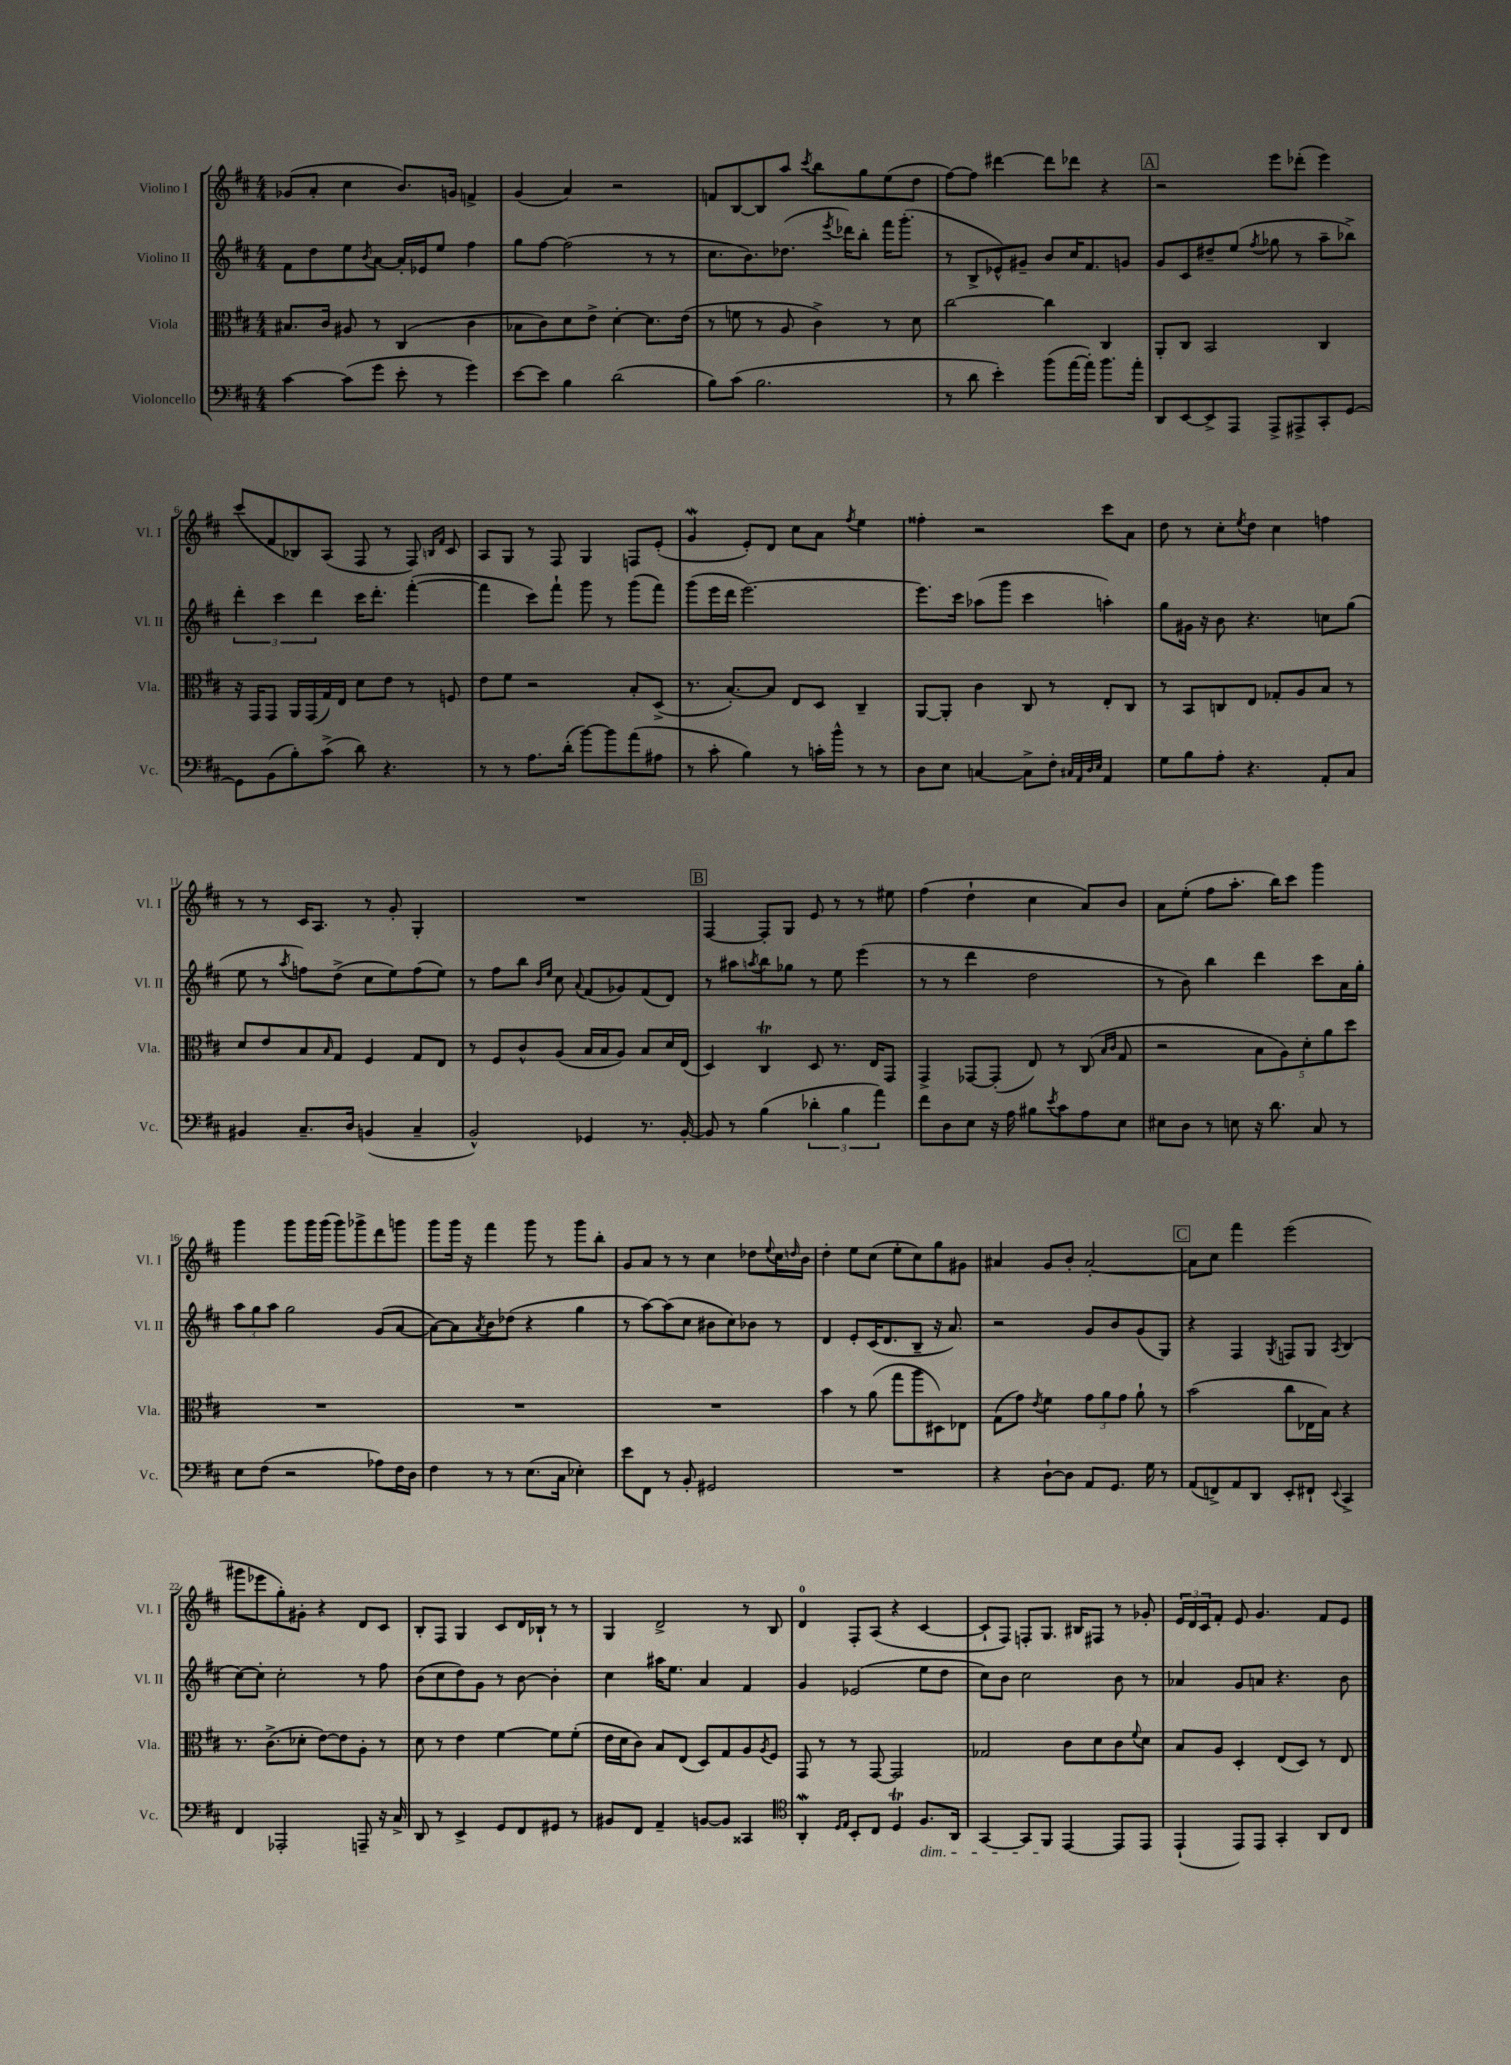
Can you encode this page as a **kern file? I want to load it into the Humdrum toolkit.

**kern	**kern	**kern	**kern
*part4	*part3	*part2	*part1
*staff4	*staff3	*staff2	*staff1
*I"Violoncello	*I"Viola	*I"Violino II	*I"Violino I
*I'Vc.	*I'Vla.	*I'Vl. II	*I'Vl. I
*clefF4	*clefC3	*clefG2	*clefG2
*k[f#c#]	*k[f#c#]	*k[f#c#]	*k[f#c#]
*M4/4	*M4/4	*M4/4	*M4/4
=1	=1	=1	=1
[4c#\	8.B#X/L	8f#\L	(8g-X/L
.	.	8dd\	8a'/J
.	16c#/Jk	.	.
(8c#\L]	8A#X/	8ee\	4cc#\
.	.	8qb/	.
8g\J	8r	[8a\J	.
8e'\	(4C#/	16a'/LL]	8.b/L)
.	.	16e-X/J	.
8r	.	8ee/J	.
.	.	.	16gn/Jk
4g\)	4c#\	4ff#\	4fn^/
=2	=2	=2	=2
[8e\L	8B-X\L	8gg\L	(4g/
8e\J]	8c#\)	[8ff#\J	.
4B\	8d\	(2ff#\]	4a/)
.	8e^\J	.	.
(2d\	[4d'\	.	2r
.	8.d\L]	8r	.
.	.	8r	.
.	(16e\Jk	.	.
=3	=3	=3	=3
8B\L)	8r	8.cc#\L	8fn/L
(8c#\J	8fn\	.	[8B/
.	.	8.b\)	.
2.B\	8r	.	8B/]
.	8A/	(8.dd-X\J	8aa/J
.	.	.	8qccc#/
.	4c#^\)	.	8bb\L
.	.	8qeee/	.
.	.	16ddd-X\KL)	.
.	.	8bb'\J	8gg\
.	8r	16fff#\KL	(8ee\
.	.	(8.ggg'\J	.
.	8d\	.	8dd\J
=4	=4	=4	=4
8r	[2cc#\	8r	[8ff#\L)
8d\	.	8B^/L	8ff#\J]
4e'\)	.	8e-X^^/)	[4ddd#X\
.	.	8g#X~/J	.
(8b\L	4cc#\]	8b/L	8ddd#\L]
[16a\L	.	16cc#/K	8ddd-X\J
16a'\JJ])	.	8.f#/	.
8.b\L	4C#/	.	4r
.	.	8gn/J	.
16a'\Jk	.	.	.
!!LO:REH:place=s1:t=A
=5	=5	=5	=5
8DD/L	8AA'/L	8g/L	2r
[8EE/	8C#/J	8c#/	.
8EE^/]	2BB/	8dd#X~/	.
8AAA/J	.	(8ee/J	.
.	.	8qff#/	.
8AAA^/L	.	8gg-X\	8eee\L
8AAA#X^/	.	8r	(8ddd-X'\J
8CC#'/	4C#/	8aa~\L	4eee\)
[8GG/J	.	8bb-X^\J)	.
!!LO:LB:g=z
=6	=6	=6	=6
8GG\L]	16r	6ddd'\	(8ccc#/L
.	16GG/KL	.	.
(8BB\	8GG/J	.	8f#/
.	.	6ccc#\	.
8B'\)	16AA/LL	.	8B-X/)
.	(16GG/	.	.
.	.	6ddd\	.
(8c#^\J	16G/)	.	(8A/J
.	16E/JJ	.	.
8d\)	8d\L	16ccc#\KL	8F#/
.	.	8.ddd'\J	.
4.r	8e\J	.	8r
.	8r	([4fff#'\	8F#/)
.	.	.	16qqBn/LL
.	.	.	16qqf#/JJ
.	8Fn/	.	8c#/
=7	=7	=7	=7
8r	8e\L	4fff#\]	8A/L
8r	8f#\J	.	8G/J
8.A\L	2r	8ccc#\L)	8r
.	.	8fff#`\J	8F#/
(16d'\Jk	.	.	.
[8b\L)	.	8ggg\	4G/
8b\]	.	8r	.
(8a\	8B'/L	(8ggg\L	8Fn/L
8A#X\J	(8D^/J	8fff#\J)	(8e'/J
=8	=8	=8	=8
8r	8.r	(8ggg\L	4gw/
8c#'\	.	16eee\L	.
.	[8.B'/L)	16ddd\JJ	.
4B\)	.	[2.eee\)	8e'/L)
.	8B/J]	.	8d/J
8r	8E/L	.	8cc#\L
16cn'\LL	8D/J	.	8a\J
16b^^\JJ	.	.	.
.	.	.	8qff#/
8r	4C#~/	.	4ee\
8r	.	.	.
=9	=9	=9	=9
8D\L	[8AA/L	8.eee\L]	4ff##X'\
8E\J	8AA'/J]	.	.
.	.	16ccc#\Jk	.
[4Cn/	4c#\	(8aa-X\L	2r
.	.	8ggg\J	.
8C^\L]	8C#/	4ccc#\	.
8F#'\J	8r	.	.
32qqC#X/LLL	.	.	.
32qqAA/	.	.	.
32qqD/	.	.	.
32qqE/JJJ	.	.	.
4AA/	8E'/L	4aan'\)	8ccc#\L
.	8C#/J	.	8a\J
=10	=10	=10	=10
8G\L	8r	8gg\L	8dd\
8B\	8BB/L	16g#X\Jk	8r
.	.	16r	.
8A'\J	8Cn/	8b\	8cc#'\L
.	.	.	8qee/
4.r	8E/J	4.r	8dd\J
.	8G-X'/L	.	4cc#\
.	8A/	.	.
8AA'/L	8B/J	8ccn\L	4ffn\
8C#/J	8r	(8gg\J	.
!!LO:LB:g=z
=11	=11	=11	=11
4BB#X/	8d/L	8ee\	8r
.	8e/	8r	8r
.	.	8qaa/	.
8.C#~/L	8B/	8ffn\L)	16c#/KL
.	.	.	8.A/J
.	16qqB/	.	.
.	8G/J	(8dd^\J	.
16D/Jk	.	.	.
(4BBn/	4F#/	8cc#\L	8r
.	.	8ee\)	8g'/
4C#~/	8G/L	(8ff\	4G'/
.	8E/J	8ee\J)	.
=12	=12	=12	=12
2BB^^/)	8r	8r	1r
.	8F#/L	8ff#\L	.
.	8c#^^/	8bb\J	.
.	.	16qqb/LL	.
.	.	16qqee/JJ	.
.	(8A/J	8cc#\	.
.	.	8qqa/	.
4GG-X/	16B/LL	(8f#/L	.
.	16B/J	.	.
.	8A/J)	8g-X/)	.
8.r	8B/L	(8f#/	.
.	16d/L	8d/J)	.
[16BB'/	(16E/JJ	.	.
!!LO:REH:place=s1:t=B
=13	=13	=13	=13
8BB/]	4D/)	8r	[4F#/
8r	.	8aa#X\L	.
.	.	8qaan/	.
(4B\	4C#t/	8bb\	8F#'/L]
.	.	8gg-X\J	8G/J
6d-X'\	8D/	8r	8e/
.	8.r	8ee\	8r
6B\	.	.	.
.	.	(4eee\	8r
.	16E/KL	.	.
6a\)	.	.	.
.	8GG/J	.	8ee#X\
=14	=14	=14	=14
8f#\L	4GG^/	8r	(4ff#\
8D\	.	8r	.
8E\J	[8GG-X/L	4ddd\	4dd`\
16r	(8GG-'/J]	.	.
16A\	.	.	.
8B#X\L	8E/)	2dd\	4cc#\
8qe/	.	.	.
8c#\	8r	.	.
8A\	(8C#/	.	8a/L)
.	16qqB/LL	.	.
.	16qqc#/JJ	.	.
8E\J	8G/	.	8b/J
=15	=15	=15	=15
8E#X\L	2r	8r	8a\L
8D\J	.	8b\)	(8ee'\J
8r	.	4bb\	8ff#\L
8En\	.	.	8.aa'\J
16r	10B\L	4ddd\	.
8.d\	.	.	16bb\KL)
.	10A\)	.	.
.	.	.	8ccc#\J
.	10d'\	.	.
8C#/	.	8ccc#\L	4ggg\
.	10a\	.	.
8r	.	16a\L	.
.	10dd\J	.	.
.	.	16gg'\JJ	.
!!LO:LB:g=z
=16	=16	=16	=16
8E\L	1r	12aa\L	4ggg\
.	.	12gg\	.
(8F#\J	.	.	.
.	.	12aa\J	.
2r	.	2gg\	8ggg\L
.	.	.	16ggg\L
.	.	.	(16ggg\JJ
.	.	.	8ggg\L)
.	.	.	8ggg-X^\
8A-X\L)	.	(8g/L	8ddd\
16F#\L	.	[8a/J	8gggn\J
16D\JJ	.	.	.
=17	=17	=17	=17
4F#\	1r	8a\L_)	8ggg\L
.	.	8a\]	16ggg\Jk
.	.	.	16r
.	.	8qa/	.
8r	.	8b\	4fff#\
8r	.	(8dd-X\J	.
(8.E\L	.	4r	8ggg\
.	.	.	8r
16C#\Jk	.	.	.
4E-X'\)	.	4gg\	8ggg\L
.	.	.	8bb'\J
=18	=18	=18	=18
8e\L	1r	8r	8g/L
8FF#\J	.	[8aa\L)	8a/J
8r	.	(8aa\]	8r
8BB'/	.	8cc#\J	8r
2GG#X/	.	8b#X\L	4cc#\
.	.	8cc#\)	.
.	.	8b-X\J	8dd-X\L
.	.	.	8qqee/
.	.	8r	16cc#\L
.	.	.	16qqddn/
.	.	.	16b\JJ
=19	=19	=19	=19
1r	4b\	4d/	4dd'\
.	8r	8e'/L	8ee\L
.	(8a\	(16c#/K	(8cc#\J
.	.	8.d/	.
.	8gg\L	.	8ee'\L
.	8aa\	8B~/J	8cc#\)
.	8D#X\)	16r	8gg\
.	.	8.a/)	.
.	8E-X\J	.	8g#X\J
=20	=20	=20	=20
4r	(8G\L	2r	4a#X/
.	8g\J)	.	.
.	8qe/	.	.
[8D`\L	4f#\	.	8g/L
8D\J]	.	.	8b'/J
8AA/L	12g\L	8g/L	[2a#'/
.	12a\	.	.
8.GG/J	.	8b/	.
.	12g\J	.	.
.	8a`\	(8g/	.
16G\	.	.	.
8r	8r	8G/J)	.
!!LO:REH:place=s1:t=C
=21	=21	=21	=21
(8AA/L	(2b\	4r	8a#\L]
8FFn^/)	.	.	8cc#\J
8AA/	.	4F#/	4fff#\
8DD/J	.	.	.
.	.	8qG/	.
8EE'/L	8cc#\L	8Fn/L	(2eee\
8FF#X`/J	16E-X\L	8G/J	.
.	16B\JJ)	.	.
8qqEE/	.	8qA/	.
4CC#^/	4r	(4B/	.
!!LO:LB:g=z
=22	=22	=22	=22
4FF#/	8.r	[8cc#\L)	8ggg#X\L
.	.	8cc#'\J]	8eee-X\
.	(8.c#^\L	.	.
2AAA-X'/	.	2cc#'\	8gg'\)
.	8d-X'\J	.	8g#X'\J
.	[8e\L)	.	4r
.	8e\]	.	.
8AAAn~/	8A'\J	8r	8d/L
16r	8r	8ff#\	8c#/J
16C#^/	.	.	.
=23	=23	=23	=23
8DD/	8d\	(8b\L	8B'/L
8r	8r	8cc#\	8F#/J
4EE^/	4e\	8dd\)	4G/
.	.	8g\J	.
8GG/L	[4f#\	8r	8c#/L
8FF#/	.	[8b\	16d/L
.	.	.	16B-X`/JJ
8GG#X/J	8f#\L]	4b'\]	8r
8r	(8f#'\J	.	8r
=24	=24	=24	=24
8BB#X/L	16e\LL	4cc#\	4G/
.	16d\J	.	.
8FF#/J	8c#\J)	.	.
4AA~/	8B/L	16aa#X\KL	2d^/
.	.	8.ee\J	.
.	(8E/J	.	.
[8BBn/L	8D/L)	4a/	.
8BB/J]	8G/	.	.
4CC##X/	8A/	4f#/	8r
.	8qA/	.	.
.	8F#/J	.	8B/
=25	=25	=25	=25
*clefC4	*	*	*
4AAW'/	8GG/	4g/	4d/
.	8r	.	.
16qqD/LL	.	.	.
16qqE/JJ	.	.	.
8BB'/L	8r	(2e-X/	8F#'/L
8C#/J	[8GG/	.	(8A/J
4DT/	2GG/]	.	4r
!LO:TX:b:i:t=dim.	!	!	!
8.F#/L	.	8ee\L	[4c#/
.	.	8dd\J	.
16AA/Jk	.	.	.
=26	=26	=26	=26
[4GG/	2G-X/	8cc#\L)	8c#`/L]
.	.	8b\J	8F#/J)
8GG/L]	.	2cc#\	8Fn'/L
8FF#/J	.	.	8.G/J
[4EE/	8c#\L	.	.
.	.	.	16B#X/KL
.	8d\	.	8F#X/J
8EE/L]	8c#\	8b\	8r
.	8qqf#/	.	.
8EE/J	8d\J	8r	8g-X'/
=27	=27	=27	=27
(4EE`/	8B/L	4a-X/	24e/LL
.	.	.	24d/
.	.	.	24c#/J
.	8A/J	.	8f#'/J
8EE/L)	4D'/	8g/L	8e/
8EE/J	.	8an/J	4.g/
4GG'/	(8E/L	4.r	.
.	8D/J)	.	.
8AA/L	8r	.	8f#/L
8C#/J	8E/	8b\	8e/J
==	==	==	==
*-	*-	*-	*-
